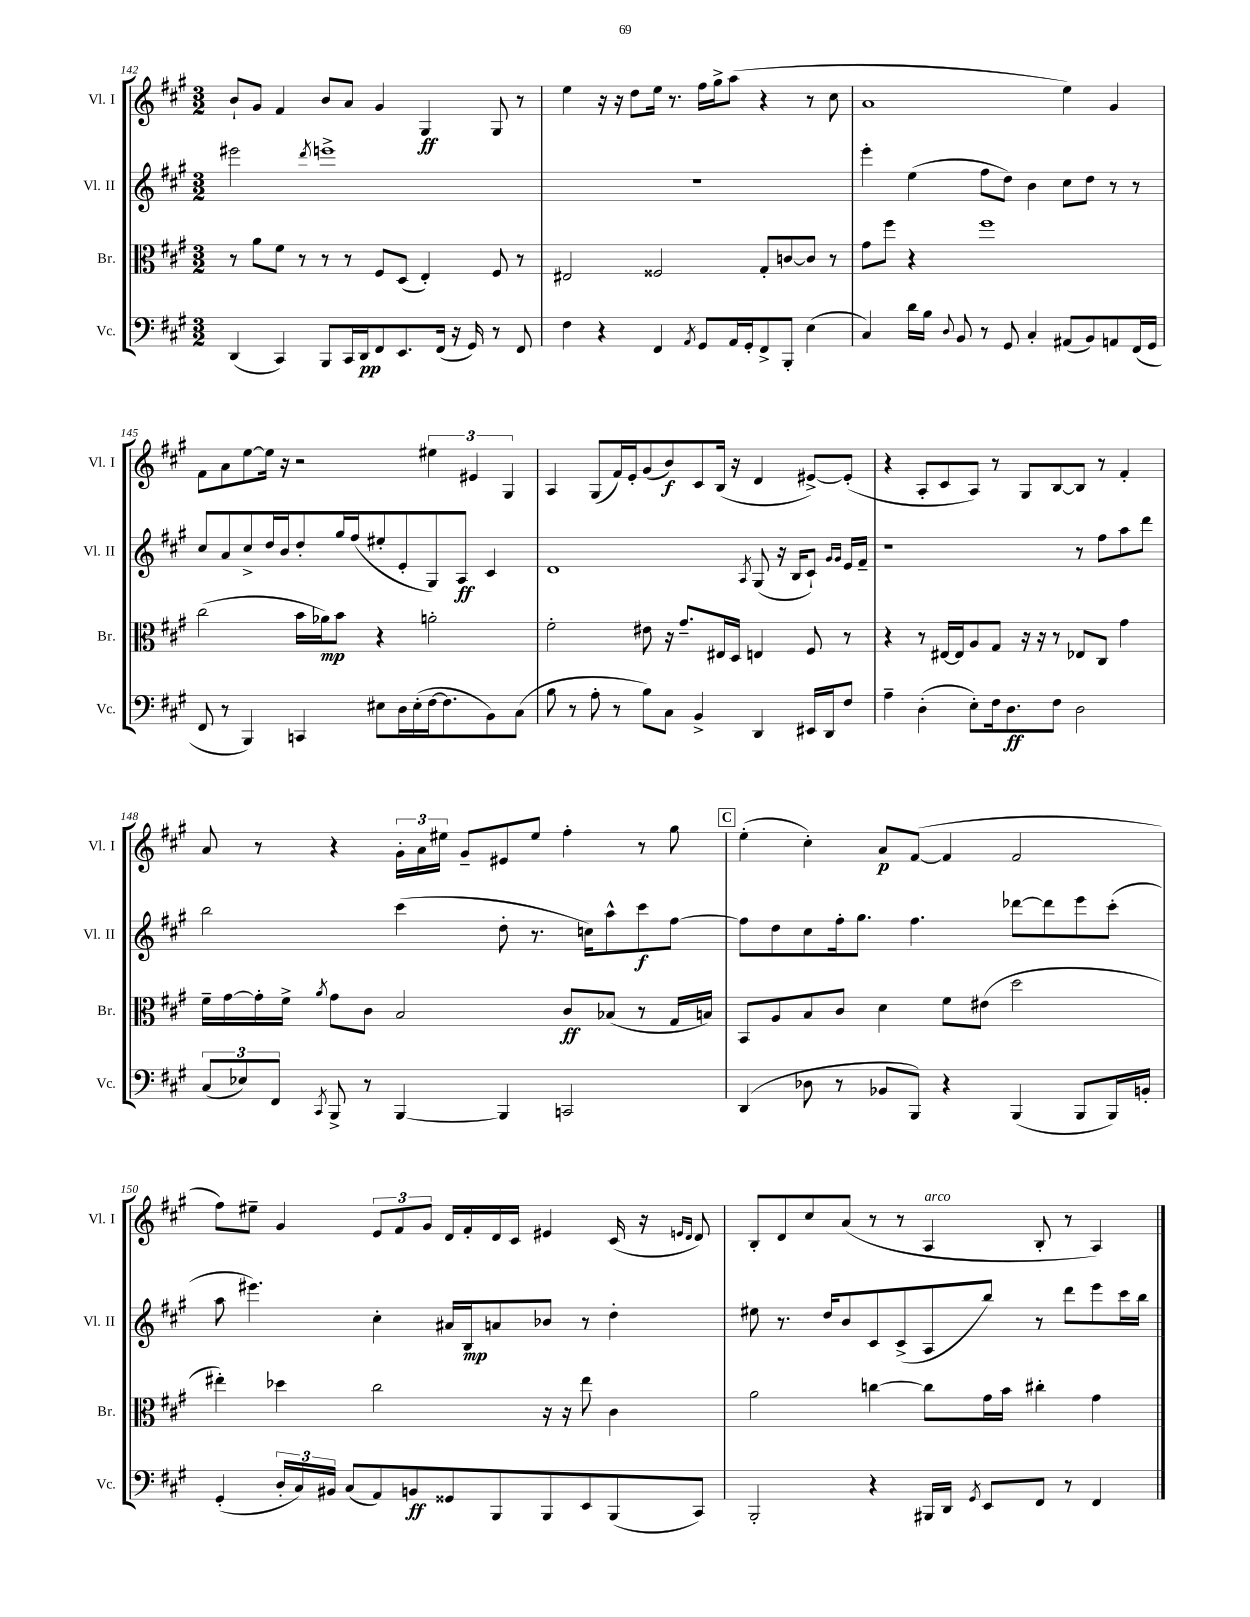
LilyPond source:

<<
\new StaffGroup <<
\new Staff = "s0" \with { instrumentName = "Vl. I" shortInstrumentName = "Vl. I" } {
    \clef treble \key a \major \numericTimeSignature \time 3/2
    \autoBeamOff b'8[-! gis'8] fis'4 b'8[ a'8] gis'4 gis4\ff gis8 r8 |
    e''4 r16 r16 d''8[ e''16] r8. fis''16[ gis''16-> a''8]( r4 r8 cis''8 |
    a'1 e''4) gis'4 |
    fis'8[ a'8 e''8~ e''16] r16 r2 \tuplet 3/2 { eis''4 eis'4 gis4 } |
    a4 gis8[( fis'16) e'16-. gis'8( b'8\f) cis'8 b16]( r16 d'4 eis'8[~->) eis'8]-.( |
    r4 a8[-. cis'8 a8]) r8 gis8[ b8~ b8] r8 fis'4-. |
    a'8 r8 r4 \tuplet 3/2 { gis'16[-. a'16 eis''16] } gis'8[-- eis'8 eis''8] fis''4-. r8 gis''8 |
    \mark \markup { \box "C" } e''4-.( cis''4-.) a'8[\p fis'8]~( fis'4 fis'2 |
    fis''8[) eis''8]-- gis'4 \tuplet 3/2 { e'8[ fis'8 gis'8] } d'16[ fis'16-. d'16 cis'16] eis'4 cis'16( r16 \grace { e'16[ d'16] } d'8) |
    b8[-. d'8 cis''8 a'8]( r8 r8 a4^\markup { \italic "arco" } b8-. r8 a4) \bar "|." |
}
\new Staff = "s1" \with { instrumentName = "Vl. II" shortInstrumentName = "Vl. II" } {
    \clef treble \key a \major \numericTimeSignature \time 3/2
    \autoBeamOff eis'''2 \acciaccatura { d'''8 } e'''1-> |
    R1. |
    e'''4-. e''4( fis''8[ d''8]) b'4 cis''8[ d''8] r8 r8 |
    cis''8[ a'8 cis''8-> d''16 b'16 d''8-. gis''16 fis''16( eis''8-. e'8-. gis8) a8]\ff cis'4 |
    d'1 \acciaccatura { a8 } gis8( r16 b16[ cis'8]-!) \grace { gis'16[ gis'16] } e'16[ fis'16]-- |
    r1 r8 fis''8[ a''8 d'''8] |
    b''2 cis'''4( d''8-. r8. c''16[) a''8-^ cis'''8\f fis''8]~ |
    \mark \markup { \box "C" } fis''8[ d''8 cis''8 fis''16-. gis''8.] fis''4. des'''8[~ des'''8 e'''8 cis'''8]-.( |
    a''8 eis'''4.) cis''4-. ais'16[ b16\mp a'8 bes'8] r8 d''4-. |
    eis''8 r8. d''16[ b'8 cis'8 cis'8->( a8 b''8]) r8 d'''8[ e'''8 cis'''16 b''16] \bar "|." |
}
\new Staff = "s2" \with { instrumentName = "Br." shortInstrumentName = "Br." } {
    \clef alto \key a \major \numericTimeSignature \time 3/2
    \autoBeamOff r8 a'8[ fis'8] r8 r8 r8 fis8[ d8]( e4-.) fis8 r8 |
    eis2 fisis2 gis8[-. c'8~ c'8] r8 |
    gis'8[ fis''8] r4 fis''1 |
    cis''2( b'16[ aes'16\mp) b'8] r4 a'2-. |
    fis'2-. eis'8 r16 gis'8.[-- eis16 d16] e4 fis8 r8 |
    r4 r8 eis16[~ eis16 a8 gis8] r16 r16 r8 ees8[ cis8] gis'4 |
    fis'16[-- gis'16~ gis'16-. fis'16]-> \acciaccatura { a'8 } gis'8[ cis'8] b2 cis'8[\ff bes8]( r8 gis16[ b16]) |
    \mark \markup { \box "C" } b,8[ a8 b8 cis'8] d'4 fis'8[ eis'8]( d''2 |
    eis''4-.) des''4 cis''2 r16 r16 eis''8 cis'4 |
    a'2 c''4~ c''8[ gis'16 b'16] cis''4-. gis'4 \bar "|." |
}
\new Staff = "s3" \with { instrumentName = "Vc." shortInstrumentName = "Vc." } {
    \clef bass \key a \major \numericTimeSignature \time 3/2
    \autoBeamOff d,4( cis,4) b,,8[ cis,16 d,16\pp fis,8 e,8. fis,16]( r16 gis,16) r8 fis,8 |
    fis4 r4 fis,4 \acciaccatura { a,8 } gis,8[ a,16 gis,16-. fis,8-> b,,8]-. e4( |
    cis4) d'16[ b16] \appoggiatura { d8 } b,8 r8 gis,8 cis4-. ais,8[( b,8) a,8 fis,16( gis,16] |
    fis,8 r8 b,,4) c,4 eis8[ d16 eis16-.( fis16~ fis8. b,8) cis8]( |
    b8 r8 a8-. r8 b8[) cis8] b,4-> d,4 eis,16[ d,16 fis8] |
    a4-- d4-.( e8[-.) fis16 d8.\ff fis8] d2 |
    \tuplet 3/2 { cis8[( ees8) fis,8] } \acciaccatura { cis,8 } b,,8-> r8 b,,4~ b,,4 c,2 |
    \mark \markup { \box "C" } d,4( des8 r8 bes,8[ b,,8]) r4 b,,4( b,,8[ b,,16) b,16]-. |
    gis,4-.( \tuplet 3/2 { d16[-. cis16) bis,16] } cis8[( a,8) b,8\ff gisis,8 b,,8 b,,8 e,8 b,,8( cis,8]) |
    b,,2-. r4 bis,,16[ d,16] \acciaccatura { gis,8 } e,8[ fis,8] r8 fis,4 \bar "|." |
}
>>
>>
\layout { \context { \Score currentBarNumber = #142 } }
